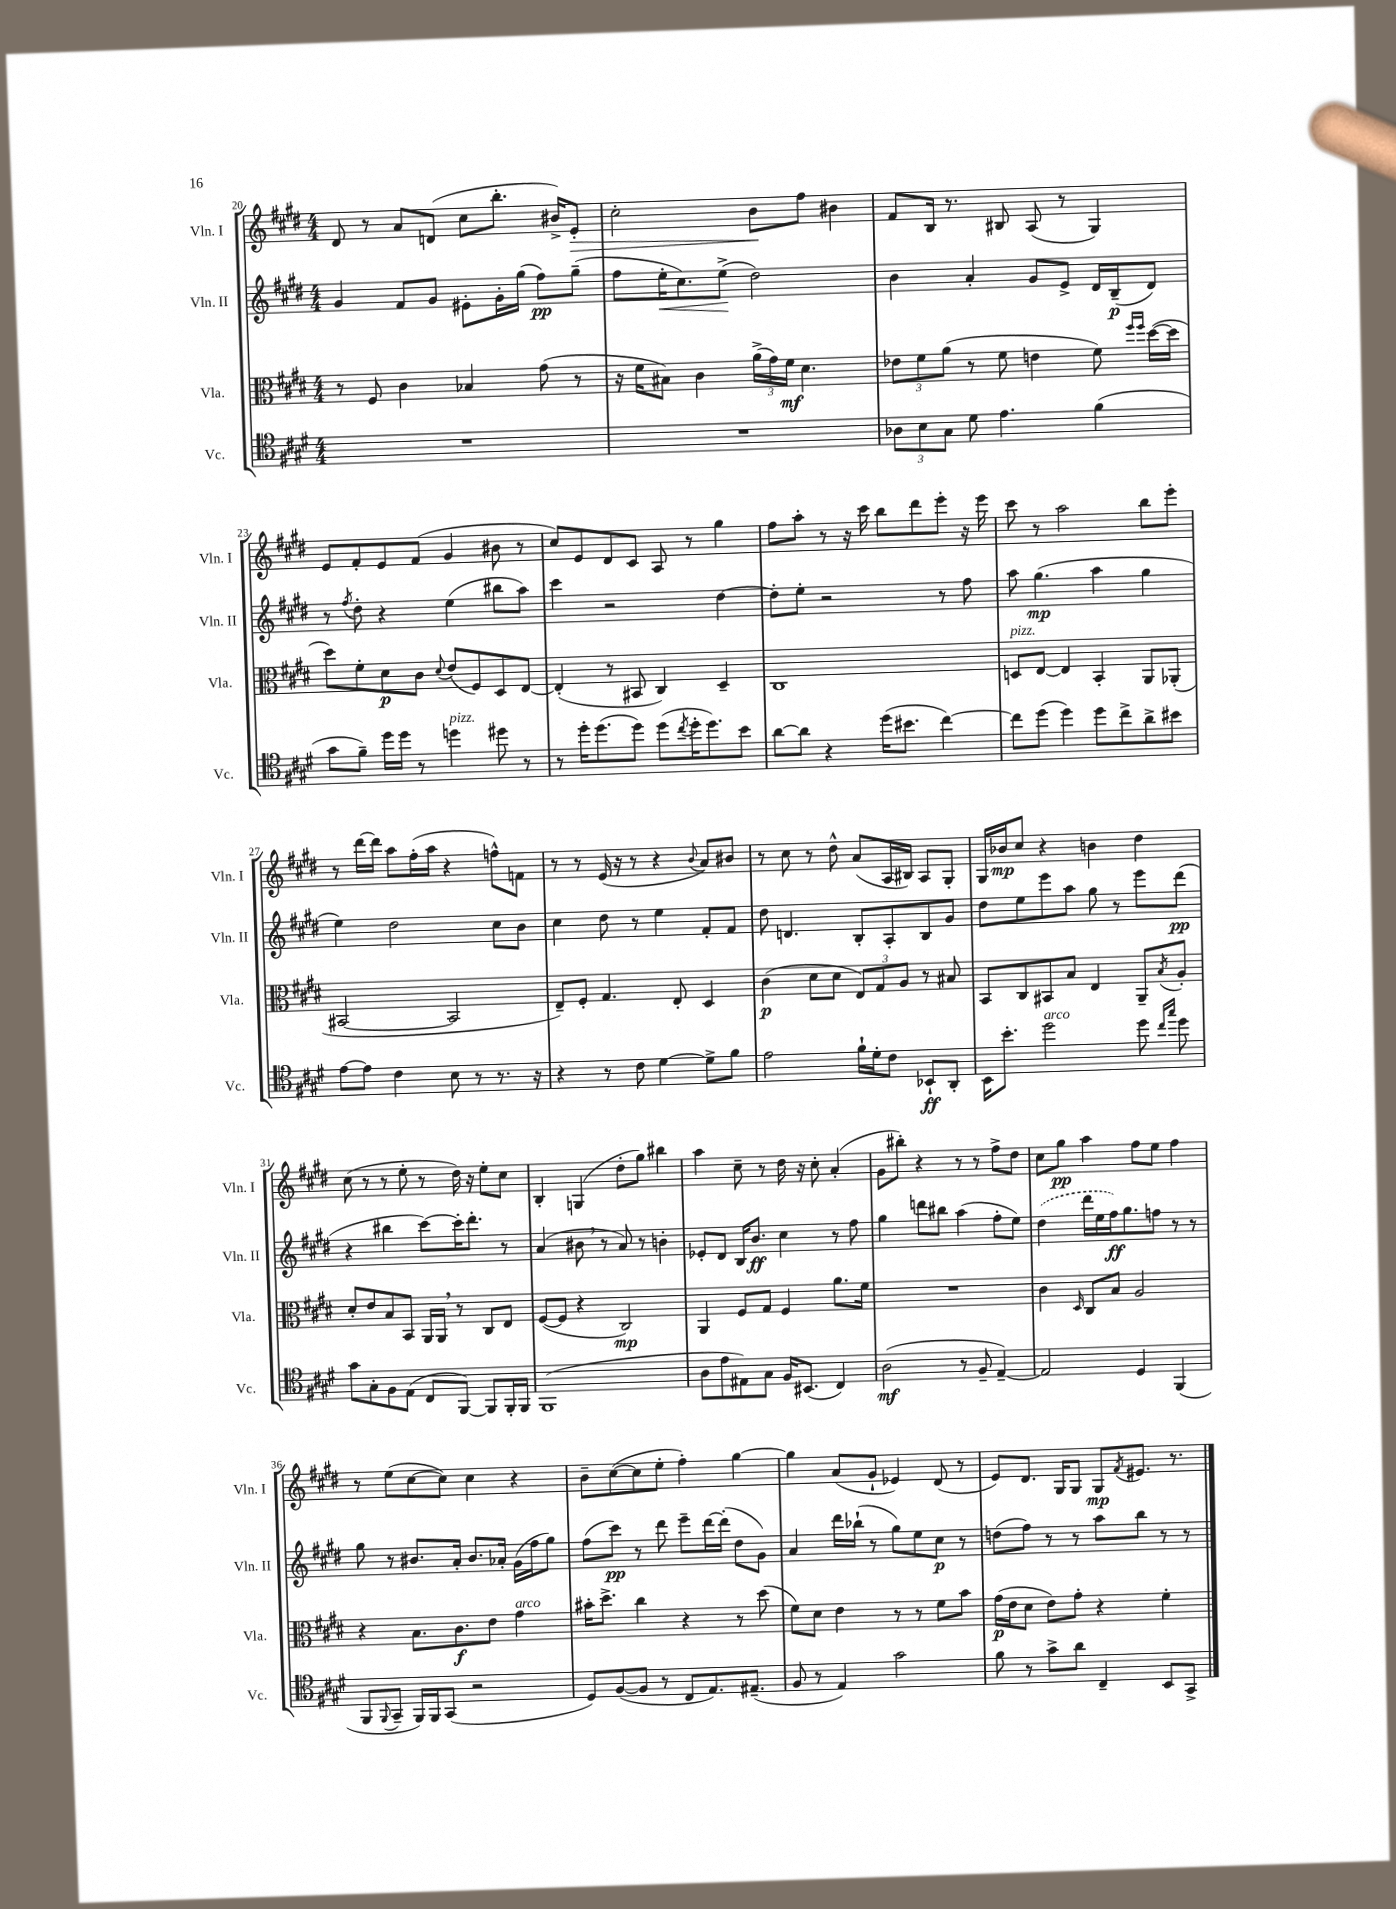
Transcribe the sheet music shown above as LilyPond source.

<<
\new StaffGroup <<
\new Staff = "s0" \with { instrumentName = "Vln. I" shortInstrumentName = "Vln. I" } {
    \clef treble \key e \major \numericTimeSignature \time 4/4
    dis'8 r8 a'8 d'8( cis''8 b''8.-. bis'16->) e'8-.\> |
    cis''2-. b'8\! fis''8 bis'4 |
    fis'8 b16 r8. bis8 a8( r8 gis4) |
    e'8 fis'8-. e'8 fis'8( gis'4 bis'8 r8 |
    cis''8) e'8 dis'8 cis'8 a8 r8 gis''4 |
    fis''8 a''8-. r8 r16 cis'''16 b''8 dis'''8 e'''8-. r16 e'''16 |
    cis'''8 r8 a''2 b''8 e'''8-. |
    r8 dis'''16~ dis'''16 a''8 fis''16-.( a''16 r4 f''8-^) f'8 |
    r8 r8 e'16( r16 r8 r4 \appoggiatura { b'8 } a'8) bis'8 |
    r8 cis''8 r8 dis''8-^ a'8( a16 bis16) a8 gis8-. |
    gis16 bes'16\mp cis''8 r4 b'4 dis''4 |
    cis''8( r8 r8 e''8-. r8 dis''16) r16 e''8-. cis''8 |
    b4-. g4( dis''8-. gis''8) bis''4 |
    a''4 cis''8-- r8 dis''16 r16 cis''8-. a'4-.( |
    gis'8 bis''8-.) r4 r8 r8 fis''8-> dis''8 |
    cis''8 gis''8\pp a''4 fis''8 e''8 fis''4 |
    r8 e''8( cis''8~ cis''8) cis''4 r4 |
    b'8-- cis''8~( cis''8 e''8-. fis''4-.) gis''4~ |
    gis''4 a'8( gis'8-! ees'4) dis'8( r8 |
    e'8) dis'8. gis16 gis8 gis8\mp \acciaccatura { fis'8 } eis'8. r8. \bar "|." |
}
\new Staff = "s1" \with { instrumentName = "Vln. II" shortInstrumentName = "Vln. II" } {
    \clef treble \key e \major \numericTimeSignature \time 4/4
    gis'4 fis'8 gis'8 eis'8-. gis'16-. gis''16( fis''8\pp) gis''8--( |
    fis''8 e''16-.\< cis''8.) e''8->\!( dis''2) |
    b'4 a'4-. gis'8 e'8-> dis'16 b16--\p( dis'8) |
    r8 \acciaccatura { fis''8 } dis''8-. r4 e''4( bis''8 a''8) |
    cis'''4 r2 dis''4~ |
    dis''8-. e''8-. r2 r8 fis''8 |
    a''8 gis''4.\mp( a''4 gis''4 |
    e''4) dis''2 cis''8 b'8 |
    cis''4 dis''8 r8 e''4 fis'8-. fis'8 |
    dis''8 d'4. b8-. a8-. b8 gis'8 |
    dis''8 e''8 e'''8 a''8 gis''8 r8 e'''8 dis'''8\pp( |
    r4 bis''4 cis'''8~) cis'''16-. dis'''8.-. r8 |
    a'4( bis'8 \breathe r8 a'8) r8 b'4-. |
    ees'8-. dis'8 b16 b'8.\ff cis''4 r8 fis''8 |
    gis''4 d'''8 bis''8 a''4( fis''8-. e''8) |
    \once \slurDashed dis''4( dis'''16 e''16 fis''16\ff) gis''8. f''8 r8 r8 |
    gis''8 r8 bis'8. a'16-. bis'8. aes'16-. gis'16( fis''16 gis''8) |
    fis''8( cis'''8\pp) r8 dis'''8 e'''8-- dis'''16~ dis'''16-.( dis''8 gis'8) |
    a'4 dis'''16 bes''16-!( r8 gis''8) e''8 cis''8\p r8 |
    d''8( fis''8) r8 r8 a''8 b''8 r8 r8 \bar "|." |
}
\new Staff = "s2" \with { instrumentName = "Vla." shortInstrumentName = "Vla." } {
    \clef alto \key e \major \numericTimeSignature \time 4/4
    r8 fis8 cis'4 bes4 gis'8( r8 |
    r16 fis'16 bis8) cis'4 \tuplet 3/2 { a'16->( gis'16) fis'16\mf } dis'4. |
    \tuplet 3/2 { ees'8 fis'8 a'8( } r8 fis'8 e'4 fis'8) \grace { fis''16 fis''16 } dis''16~( dis''16 |
    dis''8) fis'8-. dis'8\p cis'8 \appoggiatura { dis'8 } e'8( fis8) dis8 e8~ |
    e4-.( r8 bis,8 cis4) dis4-- |
    cis1 |
    d8^\markup { \italic "pizz." } e8~ e4 b,4-. a,8 aes,8-.( |
    bis,2~ bis,2 |
    e8--) fis8-. gis4. e8-. dis4 |
    cis'4\p( dis'8 dis'8 \tuplet 3/2 { e8) gis8 a8 } r8 bis8 |
    b,8 cis8 bis,8 b8 e4 a,8-- \acciaccatura { b8 } a8-. |
    dis'8-. e'8 b8 b,8 a,16 a,16 \breathe r8 cis8 e8 |
    fis8~( fis8 r4 cis2\mp) |
    a,4 fis8 gis8 fis4 a'8. fis'16 |
    R1 |
    cis'4 \grace { dis16 } cis8 b8 a2 |
    r4 b8. cis'8.\f e'8 gis'4^\markup { \italic "arco" } |
    bis'16-. dis''8.-> cis''4 r4 r8 dis''8( |
    fis'8) dis'8 e'4 r8 r8 fis'8 b'8 |
    gis'16\p( e'16 dis'8 e'8) gis'8-. r4 fis'4-. \bar "|." |
}
\new Staff = "s3" \with { instrumentName = "Vc." shortInstrumentName = "Vc." } {
    \clef tenor \key e \major \numericTimeSignature \time 4/4
    R1 |
    R1 |
    \tuplet 3/2 { aes8 b8 gis8 } dis'8 e'4. fis'4( |
    gis'8 fis'8--) dis''16 dis''16 r8 d''4^\markup { \italic "pizz." } dis''8 r8 |
    r8 dis''16-. dis''8.( dis''8) dis''8( \acciaccatura { cis''8 } dis''16-. dis''8.) b'8 |
    a'8~ a'8 r4 dis''16( bis'8. cis''4~) |
    cis''8 dis''8( dis''4) dis''8 cis''8-> a'8-> bis'8 |
    e'8~ e'8 cis'4 b8 r8 r8. r16 |
    r4 r8 cis'8 dis'4~ dis'8-> fis'8 |
    e'2 fis'16-! dis'16-. cis'8 bes,8-!\ff a,8-. |
    b,16 b'8.-. dis''2^\markup { \italic "arco" } dis''8 \grace { cis''16 gis''16 } dis''8 |
    gis'8 gis8-. fis8 e8( cis8 fis,8~) fis,8 fis,16-. fis,16 |
    fis,1( |
    a8 e'8 eis8) gis8 fis16 bis,8.( cis4) |
    a2\mf( r8 fis8-- e4~--) |
    e2 dis4 fis,4( |
    fis,8 \appoggiatura { fis,8 } gis,8-- fis,16) fis,16 gis,8( r2 |
    dis8) fis8~( fis8 r8 cis8 e8.) eis8.--( |
    fis8 r8 e4) gis'2 |
    fis'8 r8 gis'8-> a'8 cis4-- b,8 gis,8-> \bar "|." |
}
>>
>>
\layout { \context { \Score currentBarNumber = #20 } }
